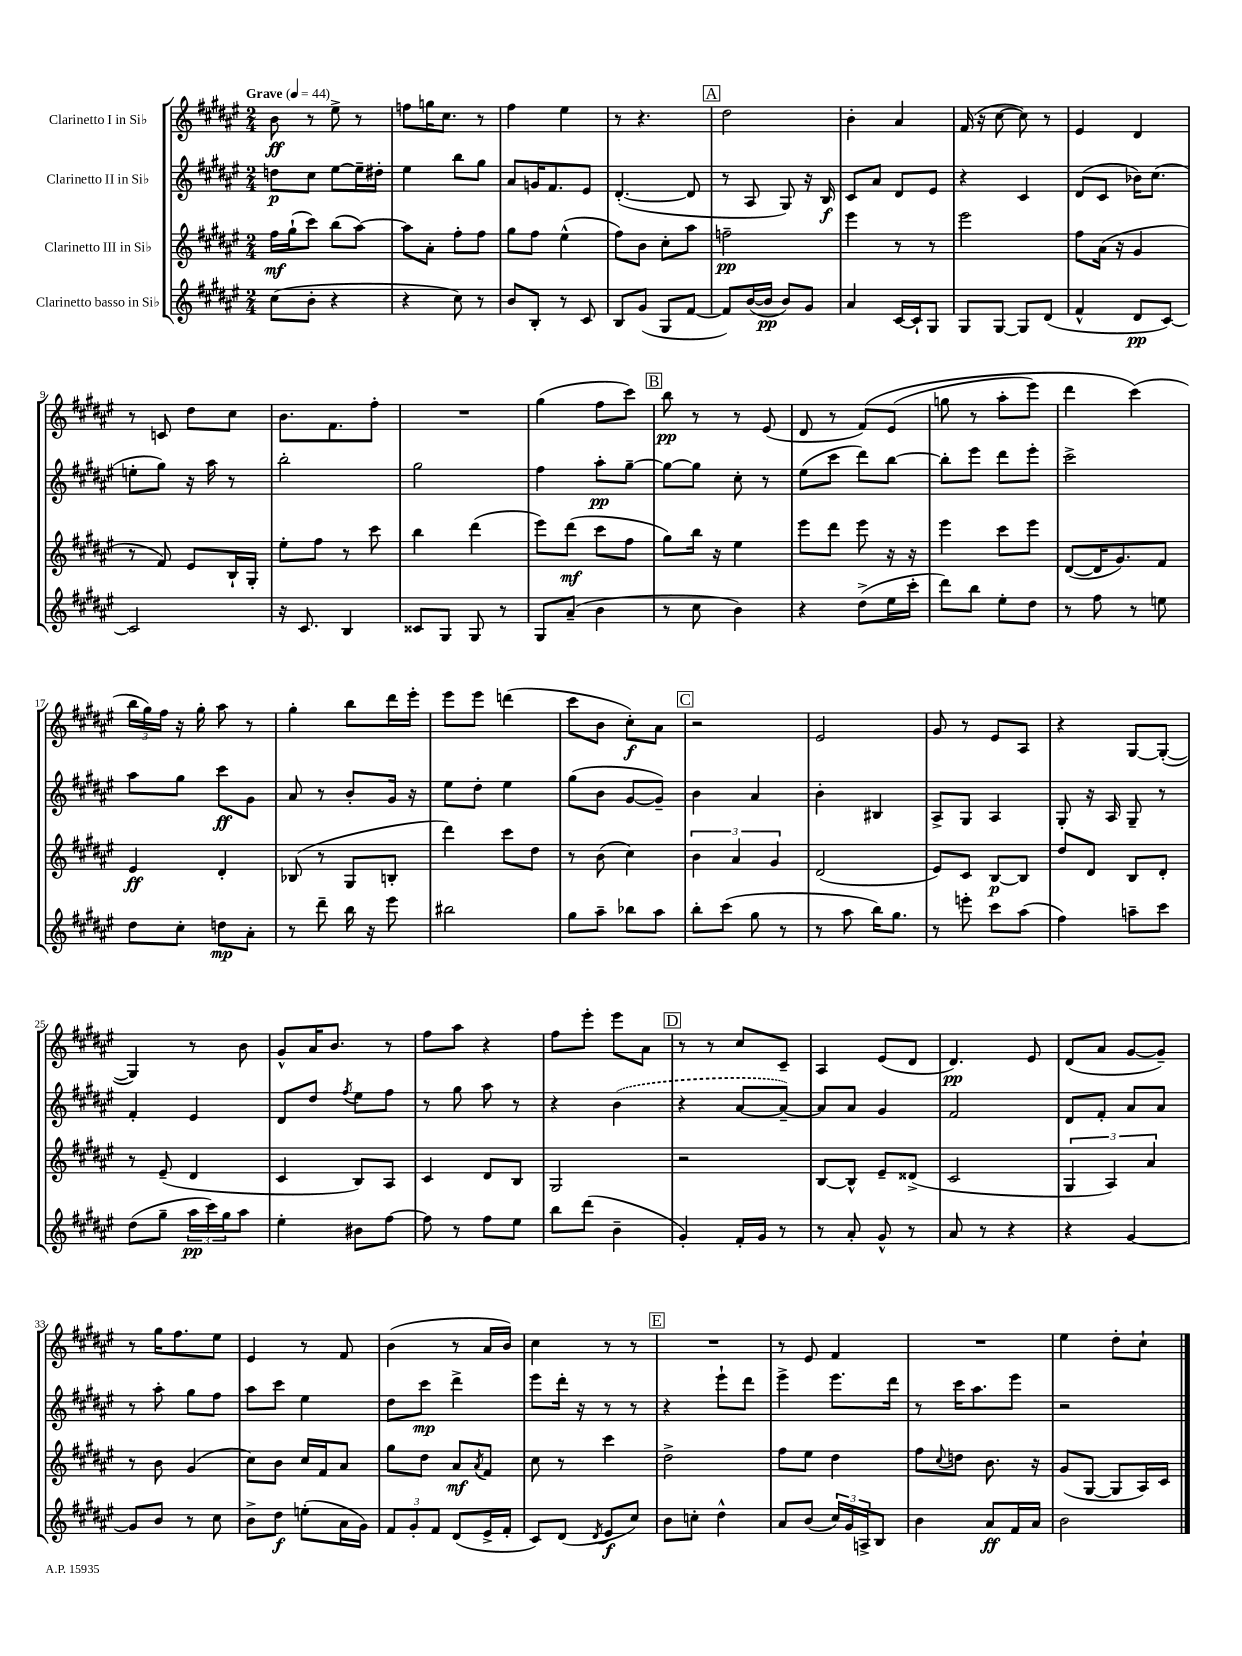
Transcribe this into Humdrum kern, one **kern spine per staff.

**kern	**dynam	**kern	**dynam	**kern	**dynam	**kern	**dynam
*part4	*part4	*part3	*part3	*part2	*part2	*part1	*part1
*staff4	*staff4	*staff3	*staff3	*staff2	*staff2	*staff1	*staff1
*I"Clarinetto basso in Si♭	*	*I"Clarinetto III in Si♭	*	*I"Clarinetto II in Si♭	*	*I"Clarinetto I in Si♭	*
*clefG2	*	*clefG2	*	*clefG2	*	*clefG2	*
*k[f#c#g#d#a#e#]	*	*k[f#c#g#d#a#e#]	*	*k[f#c#g#d#a#e#]	*	*k[f#c#g#d#a#e#]	*
*M2/4	*	*M2/4	*	*M2/4	*	*M2/4	*
*MM44	*	*MM44	*	*MM44	*	*MM44	*
=1	=1	=1	=1	=1	=1	=1	=1
!	!	!	!	!	!	!LO:TX:a:B:t=Grave	!
(8cc#\L	.	16ff#\LL	mf	8ddn\L	p	8b\	ff
.	.	(16gg#`\J	.	.	.	.	.
8b'\J	.	8ccc#\J)	.	8cc#\J	.	8r	.
4r	.	(8bb\L	.	[8ee#\L	.	8ee#^\	.
.	.	[8aa#\J)	.	16ee#~\L]	.	8r	.
.	.	.	.	16dd#X'\JJ	.	.	.
=2	=2	=2	=2	=2	=2	=2	=2
4r	.	8aa#\L]	.	4ee#\	.	8ffn\L	.
.	.	8a#'\J	.	.	.	16ggn\K	.
.	.	.	.	.	.	8.cc#\J	.
8cc#\)	.	8ff#'\L	.	8bb\L	.	.	.
8r	.	8ff#\J	.	8gg#\J	.	8r	.
=3	=3	=3	=3	=3	=3	=3	=3
8b/L	.	8gg#\L	.	8a#/L	.	4ff#\	.
8B'/J	.	8ff#\J	.	16gn/K	.	.	.
.	.	.	.	8.f#/	.	.	.
8r	.	(4ee#^^\	.	.	.	4ee#\	.
8c#/	.	.	.	8e#/J	.	.	.
=4	=4	=4	=4	=4	=4	=4	=4
8B/L	.	8ff#\L)	.	([4.d#'/	.	8r	.
(8g#/J	.	8b\J	.	.	.	4.r	.
8G#/L	.	8cc#'\L	.	.	.	.	.
[8f#/J	.	8aa#\J	.	8d#/]	.	.	.
!!LO:REH:place=s1:t=A
=5	=5	=5	=5	=5	=5	=5	=5
8f#/L])	.	2ffn~\	pp	8r	.	2dd#\	.
([16b/L	.	.	.	8A#/	.	.	.
16b/JJ]	pp	.	.	.	.	.	.
8b/L)	.	.	.	8G#/)	.	.	.
8g#/J	.	.	.	16r	.	.	.
.	.	.	.	16B/	f	.	.
=6	=6	=6	=6	=6	=6	=6	=6
4a#/	.	4eee#\	.	8c#/L	.	4b'\	.
.	.	.	.	8a#/J	.	.	.
[16c#/LL	.	8r	.	8d#/L	.	4a#/	.
16c#`/J]	.	.	.	.	.	.	.
8G#/J	.	8r	.	8e#/J	.	.	.
=7	=7	=7	=7	=7	=7	=7	=7
8G#/L	.	2eee#\	.	4r	.	(16f#/	.
.	.	.	.	.	.	16r	.
[8G#/J	.	.	.	.	.	[8cc#\	.
8G#/L]	.	.	.	4c#/	.	8cc#\])	.
(8d#/J	.	.	.	.	.	8r	.
=8	=8	=8	=8	=8	=8	=8	=8
4f#^^/	.	8ff#\L	.	(8d#/L	.	4e#/	.
.	.	(16a#\Jk	.	8c#/J	.	.	.
.	.	16r	.	.	.	.	.
8d#/L	pp	4g#/	.	16b-X\KL)	.	4d#/	.
.	.	.	.	(8.cc#\J	.	.	.
[8c#/J)	.	.	.	.	.	.	.
!!LO:LB:g=z
=9	=9	=9	=9	=9	=9	=9	=9
2c#/]	.	8r	.	8een'\L	.	8r	.
.	.	8f#/)	.	8gg#\J)	.	8cn/	.
.	.	8e#/L	.	16r	.	8dd#\L	.
.	.	.	.	16aa#\	.	.	.
.	.	16B`/L	.	8r	.	8cc#\J	.
.	.	16G#'/JJ	.	.	.	.	.
=10	=10	=10	=10	=10	=10	=10	=10
16r	.	8ee#'\L	.	2bb'\	.	8.b\L	.
8.c#/	.	.	.	.	.	.	.
.	.	8ff#\J	.	.	.	.	.
.	.	.	.	.	.	8.f#\	.
4B/	.	8r	.	.	.	.	.
.	.	8ccc#\	.	.	.	8ff#'\J	.
=11	=11	=11	=11	=11	=11	=11	=11
8c##X/L	.	4bb\	.	2gg#\	.	2r	.
8G#/J	.	.	.	.	.	.	.
8G#/	.	(4ddd#\	.	.	.	.	.
8r	.	.	.	.	.	.	.
=12	=12	=12	=12	=12	=12	=12	=12
8G#/L	.	8eee#\L)	.	4ff#\	.	(4gg#\	.
(8a#~/J	.	(8ddd#\J	mf	.	.	.	.
4b\	.	8ccc#\L	.	8aa#'\L	pp	8ff#\L	.
.	.	8ff#\J	.	[8gg#~\J	.	8ccc#\J)	.
!!LO:REH:place=s1:t=B
=13	=13	=13	=13	=13	=13	=13	=13
8r	.	8gg#\L)	.	8gg#\L_	.	8bb\	pp
8cc#\	.	16bb\Jk	.	8gg#\J]	.	8r	.
.	.	16r	.	.	.	.	.
4b\)	.	4ee#\	.	8cc#'\	.	8r	.
.	.	.	.	8r	.	(8e#/	.
=14	=14	=14	=14	=14	=14	=14	=14
4r	.	8eee#\L	.	(8ee#\L	.	8d#/	.
.	.	8ddd#\J	.	8ccc#\J	.	8r	.
(8dd#^\L	.	8eee#\	.	8ddd#\L)	.	(8f#/L)	.
16ee#\L	.	16r	.	[8bb\J	.	(8e#/J	.
16ccc#'\JJ	.	16r	.	.	.	.	.
=15	=15	=15	=15	=15	=15	=15	=15
8ddd#\L)	.	4eee#\	.	8bb'\L]	.	8ggn\	.
8bb\J	.	.	.	8eee#\J	.	8r	.
8ee#'\L	.	8ccc#\L	.	8ddd#\L	.	8aa#'\L	.
8dd#\J	.	8eee#\J	.	8eee#'\J	.	8eee#\J)	.
=16	=16	=16	=16	=16	=16	=16	=16
8r	.	([8d#/L	.	2ccc#^\	.	4ddd#\	.
8ff#\	.	16d#/K]	.	.	.	.	.
.	.	8.g#/)	.	.	.	.	.
8r	.	.	.	.	.	(4ccc#\)	.
8een\	.	8f#/J	.	.	.	.	.
!!LO:LB:g=z
=17	=17	=17	=17	=17	=17	=17	=17
8dd#\L	.	4e#/	ff	8aa#\L	.	24bb\LL	.
.	.	.	.	.	.	24gg#\)	.
.	.	.	.	.	.	24ff#\JJ	.
8cc#'\J	.	.	.	8gg#\J	.	16r	.
.	.	.	.	.	.	16gg#'\	.
8ddn\L	mp	4d#'/	.	8ccc#\L	ff	8aa#\	.
8a#'\J	.	.	.	8g#\J	.	8r	.
=18	=18	=18	=18	=18	=18	=18	=18
8r	.	(8B-X/	.	8a#/	.	4gg#'\	.
8ddd#~\	.	8r	.	8r	.	.	.
16bb\	.	8G#/L	.	8b'/L	.	8bb\L	.
16r	.	.	.	.	.	.	.
8eee#\	.	8Bn'/J	.	16g#/Jk	.	16ddd#\L	.
.	.	.	.	16r	.	16eee#'\JJ	.
=19	=19	=19	=19	=19	=19	=19	=19
2bb#X\	.	4ddd#\)	.	8ee#\L	.	8eee#\L	.
.	.	.	.	8dd#'\J	.	8eee#\J	.
.	.	8ccc#\L	.	4ee#\	.	(4dddn\	.
.	.	8dd#\J	.	.	.	.	.
=20	=20	=20	=20	=20	=20	=20	=20
8gg#\L	.	8r	.	(8gg#\L	.	8ccc#\L	.
8aa#~\J	.	(8b\	.	8b\J	.	8b\J	.
8bb-X\L	.	4cc#\)	.	[8g#/L	.	8cc#'\L)	f
8aa#\J	.	.	.	8g#~/J])	.	8a#\J	.
!!LO:REH:place=s1:t=C
=21	=21	=21	=21	=21	=21	=21	=21
8bb'\L	.	6b\	.	4b\	.	2r	.
(8ccc#\J	.	.	.	.	.	.	.
.	.	6a#/	.	.	.	.	.
8gg#\	.	.	.	4a#/	.	.	.
.	.	6g#/	.	.	.	.	.
8r	.	.	.	.	.	.	.
=22	=22	=22	=22	=22	=22	=22	=22
8r	.	(2d#/	.	4b'\	.	2e#/	.
8aa#\	.	.	.	.	.	.	.
16bb\KL)	.	.	.	4B#X/	.	.	.
8.gg#\J	.	.	.	.	.	.	.
=23	=23	=23	=23	=23	=23	=23	=23
8r	.	8e#/L)	.	8A#^/L	.	8g#/	.
8eeen'\	.	8c#/J	.	8G#/J	.	8r	.
8ccc#\L	.	[8B/L	p	4A#/	.	8e#/L	.
(8aa#\J	.	8B/J]	.	.	.	8A#/J	.
=24	=24	=24	=24	=24	=24	=24	=24
4ff#\)	.	8dd#/L	.	8G#'/	.	4r	.
.	.	8d#/J	.	16r	.	.	.
.	.	.	.	16A#/	.	.	.
8aan~\L	.	8B/L	.	8G#~/	.	[8G#/L	.
8ccc#\J	.	8d#'/J	.	8r	.	(8G#'/J_	.
!!LO:LB:g=z
=25	=25	=25	=25	=25	=25	=25	=25
(8dd#\L	.	8r	.	4f#'/	.	4G#/])	.
8gg#~\J	.	(8e#~/	.	.	.	.	.
24aa#\LL	pp	4d#/	.	4e#/	.	8r	.
24ccc#\)	.	.	.	.	.	.	.
24gg#\J	.	.	.	.	.	.	.
8aa#\J	.	.	.	.	.	8b\	.
=26	=26	=26	=26	=26	=26	=26	=26
4ee#'\	.	4c#/	.	8d#/L	.	8g#^^/L	.
.	.	.	.	8dd#/J	.	16a#/K	.
.	.	.	.	.	.	8.b/J	.
.	.	.	.	8qff#/	.	.	.
8b#X\L	.	8B/L)	.	8ee#\L	.	.	.
[8ff#\J	.	8A#/J	.	8ff#\J	.	8r	.
=27	=27	=27	=27	=27	=27	=27	=27
8ff#\]	.	4c#/	.	8r	.	8ff#\L	.
8r	.	.	.	8gg#\	.	8aa#\J	.
8ff#\L	.	8d#/L	.	8aa#\	.	4r	.
8ee#\J	.	8B/J	.	8r	.	.	.
=28	=28	=28	=28	=28	=28	=28	=28
8bb\L	.	2G#/	.	4r	.	8ff#\L	.
(8ddd#\J	.	.	.	.	.	8eee#'\J	.
4b~\	.	.	.	(4b\	.	8eee#\L	.
.	.	.	.	.	.	8a#\J	.
!!LO:REH:place=s1:t=D
=29	=29	=29	=29	=29	=29	=29	=29
4g#'/)	.	2r	.	4r	.	8r	.
.	.	.	.	.	.	8r	.
16f#'/LL	.	.	.	[8a#/L	.	8cc#/L	.
16g#/JJ	.	.	.	.	.	.	.
8r	.	.	.	8a#~/J_)	.	8c#~/J	.
=30	=30	=30	=30	=30	=30	=30	=30
8r	.	[8B/L	.	8a#/L]	.	4A#/	.
8a#'/	.	8B^^/J]	.	8a#/J	.	.	.
8g#^^/	.	8e#~/L	.	4g#/	.	(8e#/L	.
8r	.	(8d##X^/J	.	.	.	8d#/J	.
=31	=31	=31	=31	=31	=31	=31	=31
8a#/	.	2c#/	.	2f#/	.	4.d#/)	pp
8r	.	.	.	.	.	.	.
4r	.	.	.	.	.	.	.
.	.	.	.	.	.	8e#/	.
=32	=32	=32	=32	=32	=32	=32	=32
4r	.	6G#/	.	8d#/L	.	(8d#/L	.
.	.	.	.	8f#'/J	.	8a#/J	.
.	.	6A#/)	.	.	.	.	.
[4g#/	.	.	.	8a#/L	.	[8g#/L	.
.	.	6a#/	.	.	.	.	.
.	.	.	.	8a#/J	.	8g#~/J])	.
!!LO:LB:g=z
=33	=33	=33	=33	=33	=33	=33	=33
8g#/L]	.	8r	.	8r	.	8r	.
8b/J	.	8b\	.	8aa#'\	.	16gg#\KL	.
.	.	.	.	.	.	8.ff#\	.
8r	.	(4g#/	.	8gg#\L	.	.	.
8cc#\	.	.	.	8ff#\J	.	8ee#\J	.
=34	=34	=34	=34	=34	=34	=34	=34
8b^\L	.	8cc#\L)	.	8aa#\L	.	4e#/	.
8dd#\J	f	8b\J	.	8ccc#\J	.	.	.
(8een'\L	.	16cc#/LL	.	4ee#\	.	8r	.
.	.	16f#/J	.	.	.	.	.
16a#\L	.	8a#/J	.	.	.	8f#/	.
16g#\JJ)	.	.	.	.	.	.	.
=35	=35	=35	=35	=35	=35	=35	=35
12f#/L	.	8gg#\L	.	8dd#\L	.	(4b\	.
12g#'/	.	.	.	.	.	.	.
.	.	8dd#\J	.	8ccc#\J	mp	.	.
12f#/J	.	.	.	.	.	.	.
(8d#/L	.	8a#/L	mf	4ddd#^\	.	8r	.
.	.	8qa#/	.	.	.	.	.
16e#^/L	.	8f#/J	.	.	.	16a#/LL	.
16f#'/JJ	.	.	.	.	.	16b/JJ)	.
=36	=36	=36	=36	=36	=36	=36	=36
8c#/L)	.	8cc#\	.	8eee#\L	.	4cc#\	.
(8d#/J	.	8r	.	16ddd#'\Jk	.	.	.
.	.	.	.	16r	.	.	.
8qd#/	.	.	.	.	.	.	.
8e#/L	f	4ccc#\	.	8r	.	8r	.
8cc#/J)	.	.	.	8r	.	8r	.
!!LO:REH:place=s1:t=E
=37	=37	=37	=37	=37	=37	=37	=37
8b\L	.	2dd#^\	.	4r	.	2r	.
8ccn'\J	.	.	.	.	.	.	.
4dd#^^\	.	.	.	8eee#`\L	.	.	.
.	.	.	.	8ddd#\J	.	.	.
=38	=38	=38	=38	=38	=38	=38	=38
8a#/L	.	8ff#\L	.	4eee#^\	.	8r	.
(8b/J	.	8ee#\J	.	.	.	8e#/	.
24cc#/LL)	.	4dd#\	.	8.eee#\L	.	4f#/	.
24g#/	.	.	.	.	.	.	.
24An^/J	.	.	.	.	.	.	.
8B/J	.	.	.	.	.	.	.
.	.	.	.	16ddd#\Jk	.	.	.
=39	=39	=39	=39	=39	=39	=39	=39
4b\	.	8ff#\L	.	8r	.	2r	.
.	.	8qqcc#/	.	.	.	.	.
.	.	8ddn\J	.	16ccc#\KL	.	.	.
.	.	.	.	8.aa#\	.	.	.
8a#/L	ff	8.b\	.	.	.	.	.
16f#/L	.	.	.	8eee#\J	.	.	.
16a#/JJ	.	16r	.	.	.	.	.
=40	=40	=40	=40	=40	=40	=40	=40
2b\	.	(8g#/L	.	2r	.	4ee#\	.
.	.	[8G#/J	.	.	.	.	.
.	.	8G#/L]	.	.	.	8dd#'\L	.
.	.	16A#/L)	.	.	.	8cc#`\J	.
.	.	16c#/JJ	.	.	.	.	.
==	==	==	==	==	==	==	==
*-	*-	*-	*-	*-	*-	*-	*-
